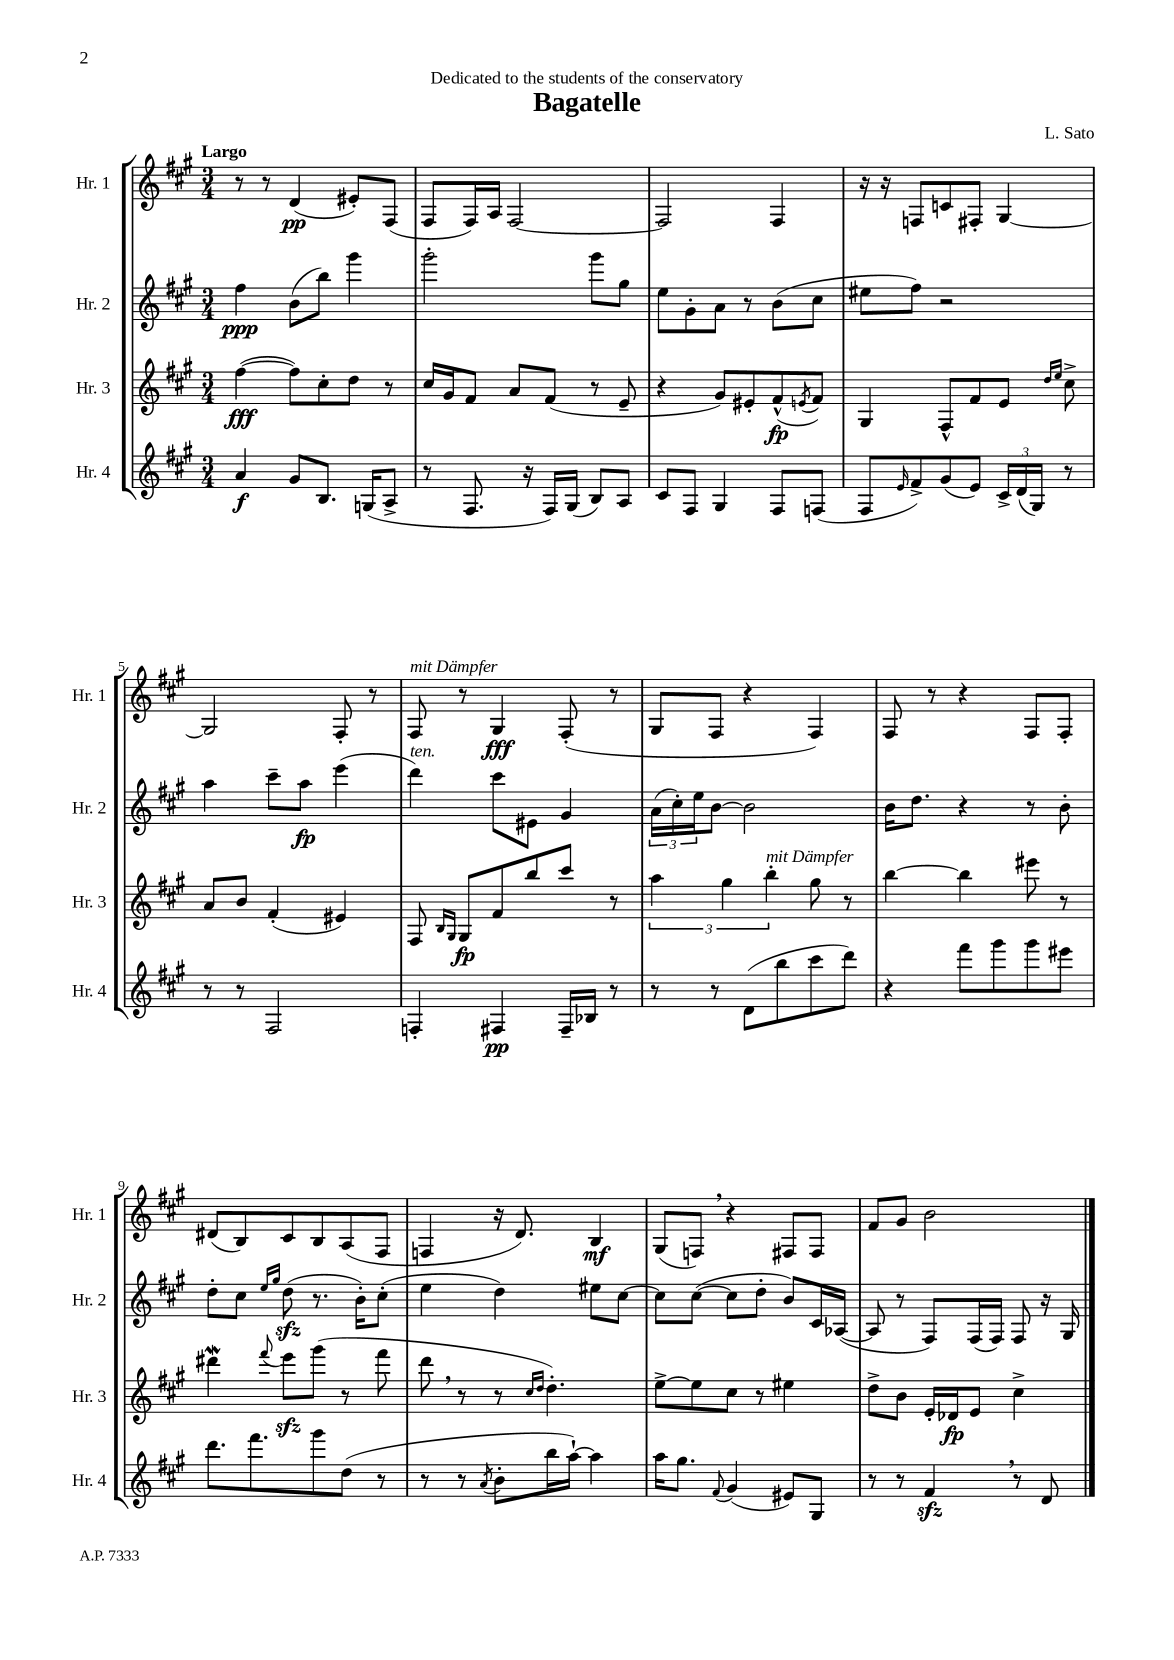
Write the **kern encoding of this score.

**kern	**dynam	**kern	**dynam	**kern	**dynam	**kern	**dynam
*part4	*part4	*part3	*part3	*part2	*part2	*part1	*part1
*staff4	*staff4	*staff3	*staff3	*staff2	*staff2	*staff1	*staff1
*I"Hr. 4	*	*I"Hr. 3	*	*I"Hr. 2	*	*I"Hr. 1	*
*I'Hr. 4	*	*I'Hr. 3	*	*I'Hr. 2	*	*I'Hr. 1	*
*clefG2	*	*clefG2	*	*clefG2	*	*clefG2	*
*k[f#c#g#]	*	*k[f#c#g#]	*	*k[f#c#g#]	*	*k[f#c#g#]	*
*M3/4	*	*M3/4	*	*M3/4	*	*M3/4	*
=1	=1	=1	=1	=1	=1	=1	=1
!	!	!	!	!	!	!LO:TX:a:B:t=Largo	!
4a/	f	([4ff#\	fff	4ff#\	ppp	8r	.
.	.	.	.	.	.	8r	.
8g#/L	.	8ff#\L])	.	(8b\L	.	(4d/	pp
8.B/J	.	8cc#'\	.	8bb\J)	.	.	.
.	.	8dd\J	.	4ggg#\	.	8e#X'/L)	.
(16Gn/KL	.	.	.	.	.	.	.
8A^/J	.	8r	.	.	.	(8F#/J	.
=2	=2	=2	=2	=2	=2	=2	=2
8r	.	16cc#/LL	.	2ggg#'\	.	8F#/L	.
.	.	16g#/J	.	.	.	.	.
8.F#/	.	8f#/J	.	.	.	16F#/L)	.
.	.	.	.	.	.	16A/JJ	.
.	.	8a/L	.	.	.	[2F#/	.
16r	.	.	.	.	.	.	.
16F#/LL)	.	(8f#/J	.	.	.	.	.
(16G#/JJ	.	.	.	.	.	.	.
8B/L)	.	8r	.	8ggg#\L	.	.	.
8A/J	.	8e~/	.	8gg#\J	.	.	.
=3	=3	=3	=3	=3	=3	=3	=3
8c#/L	.	4r	.	8ee\L	.	2F#/]	.
8F#/J	.	.	.	8g#'\	.	.	.
4G#/	.	8g#/L)	.	8a\J	.	.	.
.	.	8e#X'/	.	8r	.	.	.
8F#/L	.	(8f#^^/	fp	(8b\L	.	4F#/	.
.	.	8qen/	.	.	.	.	.
(8Fn/J	.	8f#/J)	.	8cc#\J	.	.	.
=4	=4	=4	=4	=4	=4	=4	=4
8F#/L	.	4G#/	.	8ee#X\L	.	16r	.
.	.	.	.	.	.	16r	.
16qqe/	.	.	.	.	.	.	.
8f#^/)	.	.	.	8ff#\J)	.	8Fn/L	.
(8g#/	.	8F#^^/L	.	2r	.	8cn/	.
8e/J)	.	8f#/	.	.	.	8F#X'/J	.
24c#^/LL	.	8e/J	.	.	.	[4G#/	.
(24d/	.	.	.	.	.	.	.
24G#/JJ)	.	.	.	.	.	.	.
.	.	16qqdd/LL	.	.	.	.	.
.	.	16qqee/JJ	.	.	.	.	.
8r	.	8cc#^\	.	.	.	.	.
!!LO:LB:g=z
=5	=5	=5	=5	=5	=5	=5	=5
8r	.	8a/L	.	4aa\	.	2G#/]	.
8r	.	8b/J	.	.	.	.	.
2F#/	.	(4f#'/	.	8ccc#~\L	.	.	.
.	.	.	.	8aa\J	fp	.	.
.	.	4e#X/)	.	(4eee\	.	8F#'/	.
.	.	.	.	.	.	8r	.
=6	=6	=6	=6	=6	=6	=6	=6
!	!	!	!	!	!	!LO:TX:a:i:t=mit Dämpfer	!
!	!	!	!	!LO:TX:a:i:t=ten.	!	!	!
4Fn'/	.	8F#/	.	4ddd\)	.	8F#/	.
.	.	16qqB/LL	.	.	.	.	.
.	.	16qqG#/JJ	.	.	.	.	.
.	.	8G#/L	fp	.	.	8r	.
4F#X/	pp	8f#/	.	8ccc#\L	.	4G#/	fff
.	.	8bb/	.	8e#X\J	.	.	.
16F#~/LL	.	8ccc#/J	.	4g#/	.	(8F#'/	.
16B-X/JJ	.	.	.	.	.	.	.
8r	.	8r	.	.	.	8r	.
=7	=7	=7	=7	=7	=7	=7	=7
8r	.	6aa\	.	(24a\LL	.	8G#/L	.
.	.	.	.	24cc#'\)	.	.	.
.	.	.	.	24ee\J	.	.	.
8r	.	.	.	[8b\J	.	8F#/J	.
.	.	6gg#\	.	.	.	.	.
(8d\L	.	.	.	2b\]	.	4r	.
!	!	!LO:TX:a:i:t=mit Dämpfer	!	!	!	!	!
.	.	6bb'\	.	.	.	.	.
8bb\	.	.	.	.	.	.	.
8ccc#\	.	8gg#\	.	.	.	4F#/)	.
8ddd\J)	.	8r	.	.	.	.	.
=8	=8	=8	=8	=8	=8	=8	=8
4r	.	[4bb\	.	16b\KL	.	8F#/	.
.	.	.	.	8.dd\J	.	.	.
.	.	.	.	.	.	8r	.
8fff#\L	.	4bb\]	.	4r	.	4r	.
8ggg#\	.	.	.	.	.	.	.
8ggg#\	.	8eee#X\	.	8r	.	8F#/L	.
8eee#X\J	.	8r	.	8b'\	.	8F#'/J	.
!!LO:LB:g=z
=9	=9	=9	=9	=9	=9	=9	=9
8.ddd\L	.	4ddd#XW\	.	8dd'\L	.	(8d#X/L	.
.	.	.	.	8cc#\J	.	8B/)	.
8.fff#\	.	.	.	.	.	.	.
.	.	.	.	16qqee/LL	.	.	.
.	.	8qqfff#/	.	16qqgg#/JJ	.	.	.
.	.	8eeezz\L	.	(8ddzz\	.	8c#/	.
8ggg#\	.	(8ggg#\J	.	8.r	.	8B/	.
(8dd\J	.	8r	.	.	.	(8A/	.
.	.	.	.	16b'\KL)	.	.	.
8r	.	8fff#\	.	(8cc#'\J	.	8F#/J	.
=10	=10	=10	=10	=10	=10	=10	=10
8r	.	8ddd,\	.	4ee\	.	4Fn/	.
8r	.	8r	.	.	.	.	.
8qa/	.	.	.	.	.	.	.
8b'\L	.	8r	.	4dd\)	.	16r	.
.	.	.	.	.	.	8.d/)	.
.	.	16qqcc#/LL	.	.	.	.	.
.	.	16qqdd/JJ	.	.	.	.	.
16bb\L	.	4.dd'\)	.	.	.	.	.
[16aa`\JJ)	.	.	.	.	.	.	.
4aa\]	.	.	.	8ee#X\L	.	4B/	mf
.	.	.	.	[8cc#\J	.	.	.
=11	=11	=11	=11	=11	=11	=11	=11
16aa\KL	.	[8ee^\L	.	8cc#\L]	.	(8G#/L	.
8.gg#\J	.	.	.	.	.	.	.
.	.	8ee\]	.	([8cc#\J	.	8Fn,/J)	.
8qqf#/	.	.	.	.	.	.	.
(4g#/	.	8cc#\J	.	8cc#\L]	.	4r	.
.	.	8r	.	8dd'\J	.	.	.
8e#X/L)	.	4ee#X\	.	8b/L)	.	8F#X/L	.
8G#/J	.	.	.	16c#/L	.	8F#/J	.
.	.	.	.	([16A-X/JJ	.	.	.
=12	=12	=12	=12	=12	=12	=12	=12
8r	.	8dd^\L	.	8A-/]	.	8f#/L	.
8r	.	8b\J	.	8r	.	8g#/J	.
4f#zz,/	.	16e'/LL	.	8F#/L)	.	2b\	.
.	.	16d-X/J	fp	.	.	.	.
.	.	8e/J	.	(16F#/L	.	.	.
.	.	.	.	16F#/JJ)	.	.	.
8r	.	4cc#^\	.	8F#/	.	.	.
8d/	.	.	.	16r	.	.	.
.	.	.	.	16G#/	.	.	.
==	==	==	==	==	==	==	==
*-	*-	*-	*-	*-	*-	*-	*-
